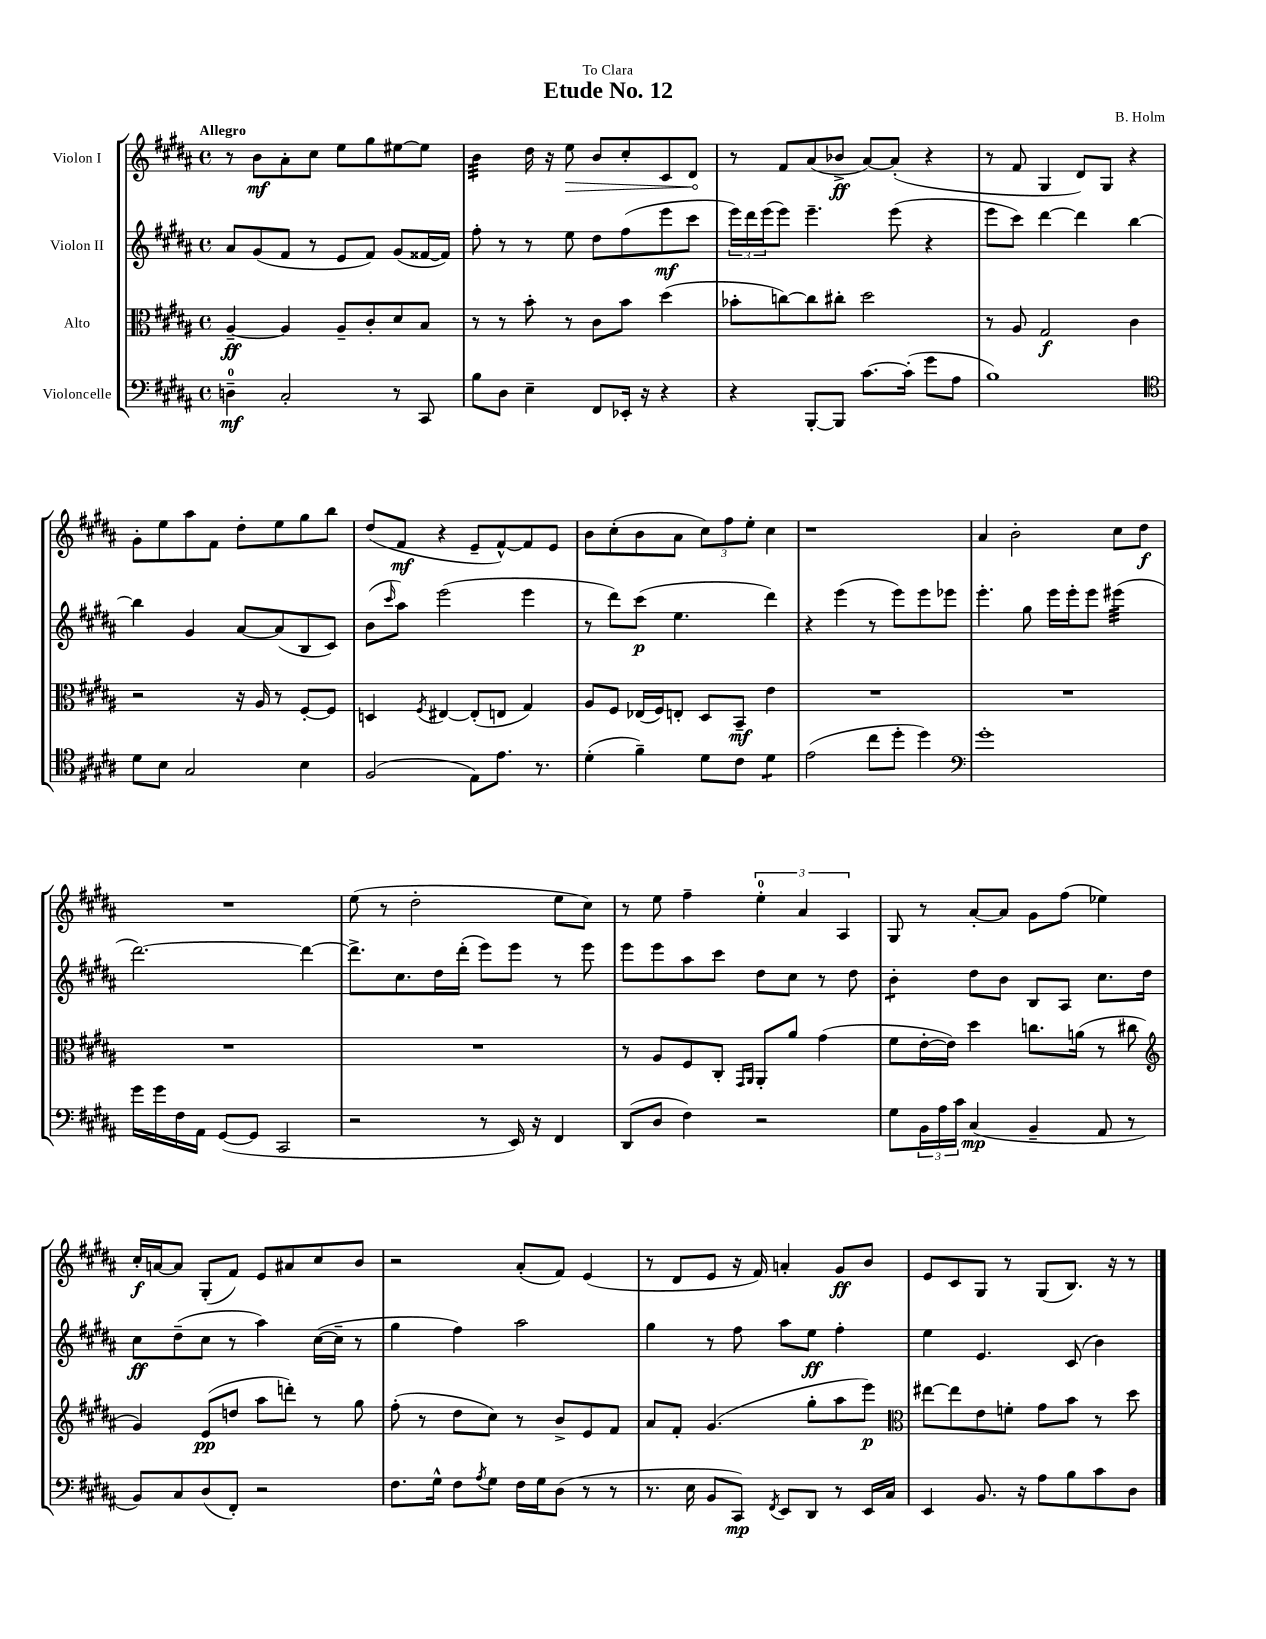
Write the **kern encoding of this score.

**kern	**kern	**kern	**kern
*staff4	*staff3	*staff2	*staff1
*clefF4	*clefC3	*clefG2	*clefG2
*k[f#c#g#d#a#]	*k[f#c#g#d#a#]	*k[f#c#g#d#a#]	*k[f#c#g#d#a#]
*M4/4	*M4/4	*M4/4	*M4/4
*met(c)	*met(c)	*met(c)	*met(c)
4D~\	[4A#~/	8a#/L	8r
.	.	(8g#/	8b\L
2C#'/	4A#/]	8f#/J	8a#'\
.	.	8r	8cc#\J
.	8A#~/L	8e/L	8ee\L
.	8c#'/	8f#/J)	8gg#\
8r	8d#/	(8g#/L	[8ee#\
8CC#/	8B/J	[16f##/L	8ee#\]J
.	.	16f##/]JJ)	.
=	=	=	=
8B\L	8r	8ff#'\	4b\
8D#\J	8r	8r	.
4E~\	8b'\	8r	16dd#\
.	.	.	16r
.	8r	8ee\	8ee\
8FF#/L	8c#\L	8dd#\L	8b/L
16EE-'/Jk	8b\J	(8ff#\	8cc#'/
16r	.	.	.
4r	(4dd#\	8eee\	8c#/
.	.	8ccc#\J	8d#/J
=	=	=	=
4r	8b-'\L	24eee\LL)	8r
.	.	24ddd#\	.
.	.	(24eee\J	.
.	[8cc\)	8eee\J)	8f#/L
[8BBB'/L	8cc\]	4.eee~\	(8a#/
8BBB/]J	8cc#'\J	.	8b-^/J
[8.c#\L	2dd#\	.	[8a#/L)
.	.	(8eee\	(8a#'/]J
(16c#'\]Jk	.	.	.
8g#\L	.	4r	4r
8A#\J	.	.	.
=	=	=	=
1B)	8r	8eee\L	8r
.	8A#/	8ccc#\J)	8f#/
.	2G#/	[4ddd#\	4G#/
.	.	4ddd#\]	8d#/L)
.	.	.	8G#/J
.	4c#\	[4bb\	4r
=	=	=	=
*clefC4	*	*	*
8d#\L	2r	4bb\]	8g#'\L
8B\J	.	.	8ee\
2G#/	.	4g#/	8aa#\
.	.	.	8f#\J
.	16r	[8a#/L	8dd#'\L
.	16A#/	.	.
.	8r	(8a#/]	8ee\
4B\	[8F#'/L	8B/	8gg#\
.	8F#/]J	8c#/J)	8bb\J
=	=	=	=
(2F#/	4D/	(8b\L	(8dd#/L
.	.	16qqccc#/	.
.	.	8aa#\J)	8f#/J
.	8qF#/	.	.
.	[4E#/	(2eee\	4r
8E\L)	(8E#'/]L	.	8e~/L
8.e\J	8E/J	.	[8f#^^/)
.	4G#/)	4eee\	8f#/]
8.r	.	.	.
.	.	.	8e/J
=	=	=	=
(4d#'\	8A#/L	8r	8b\L
.	8F#/J	8ddd#\L)	(8cc#'\
4f#~\)	(16E-/LL	(8ccc#\J	8b\
.	16F#/J)	.	.
.	8E'/J	4.ee\	8a#\J
8d#\L	8D#/L	.	12cc#\L)
.	.	.	12ff#\
8c#\J	8BB~/J	.	.
.	.	.	12ee'\J
4d#\	4e\	4ddd#\)	4cc#\
=	=	=	=
(2e\	1r	4r	1r
.	.	(4eee\	.
8cc#\L	.	8r	.
8dd#'\J	.	8eee\L)	.
4dd#\)	.	8eee\	.
.	.	8eee-\J	.
=	=	=	=
*clefF4	*	*	*
1g#'	1r	4.eee'\	4a#/
.	.	.	2b'\
.	.	8gg#\	.
.	.	16eee\LL	.
.	.	16eee'\J	.
.	.	8eee\J	.
.	.	(4eee#\	8cc#\L
.	.	.	8dd#\J
=	=	=	=
16g#\LL	1r	[2.ddd#\)	1r
16g#\	.	.	.
16F#\	.	.	.
16AA#\JJ	.	.	.
([8GG#/L	.	.	.
8GG#/]J	.	.	.
2CC#/	.	.	.
.	.	4ddd#\_	.
=	=	=	=
2r	1r	8.ddd#^\]L	(8ee\
.	.	.	8r
.	.	8.cc#\	.
.	.	.	2dd#'\
.	.	16dd#\L	.
.	.	(16ddd#'\JJ	.
8r	.	8eee\L)	.
16EE/)	.	8eee\J	.
16r	.	.	.
4FF#/	.	8r	8ee\L
.	.	8eee\	8cc#\J)
=	=	=	=
(8DD#/L	8r	8eee\L	8r
8D#/J	8A#/L	8eee\	8ee\
4F#\)	8F#/	8aa#\	4ff#~\
.	8C#'/J	8ccc#\J	.
.	16qqGG#/LL	.	.
.	16qqAA#/JJ	.	.
2r	8AA#'/L	8dd#\L	6ee'\
.	8a#/J	8cc#\J	.
.	.	.	6a#/
.	(4g#\	8r	.
.	.	.	6A#/
.	.	8dd#\	.
=	=	=	=
8G#\L	8f#\L	4b'\	8G#/
24BB\L	[16e'\L	.	8r
24A#\	.	.	.
.	16e\]JJ)	.	.
24c#\JJ	.	.	.
(4C#/	4dd#\	8dd#\L	[8a#'/L
.	.	8b\J	8a#/]J
4BB~/	8.cc\L	8B/L	8g#\L
.	.	8A#/J	(8ff#\J
.	(16a\Jk	.	.
8AA#/	8r	8.cc#\L	4ee-\)
8r	8cc#\	.	.
.	.	16dd#\Jk	.
=	=	=	=
*	*clefG2	*	*
8BB/L)	4g#/)	8cc#\L	16cc#'/LL
.	.	.	[16a/J
8C#/	.	(8dd#~\	8a/]J
(8D#/	(8e/L	8cc#\J	(8G#'/L
8FF#'/J)	8dd/J	8r	8f#/J)
2r	8aa#\L	4aa#\)	8e/L
.	8ddd'\J)	.	8a#/
.	8r	([16cc#\LL	8cc#/
.	.	16cc#~\]JJ	.
.	8gg#\	8r	8b/J
=	=	=	=
8.F#\L	(8ff#'\	4gg#\	2r
.	8r	.	.
16G#^^\Jk	.	.	.
8F#\L	8dd#\L	4ff#\)	.
8qA#/	.	.	.
8G#\J	8cc#\J)	.	.
16F#\LL	8r	2aa#\	(8a#'/L
16G#\J	.	.	.
(8D#\J	8b^/L	.	8f#/J)
8r	8e/	.	(4e/
8r	8f#/J	.	.
=	=	=	=
8.r	8a#/L	4gg#\	8r
.	8f#'/J	.	8d#/L
16E\	.	.	.
8BB/L	(4.g#/	8r	8e/J
8CC#/J)	.	8ff#\	16r
.	.	.	16f#/)
8qFF#/	.	.	.
8EE/L	.	8aa#\L	4a'/
8DD#/J	8gg#'\L	8ee\J	.
8r	8aa#\	4ff#'\	8g#/L
16EE/LL	8eee\J)	.	8b/J
16C#/JJ	.	.	.
=	=	=	=
*	*clefC3	*	*
4EE/	[8ee#\L	4ee\	8e/L
.	8ee#\]	.	8c#/
8.BB/	8e\	4.e/	8G#/J
.	8f'\J	.	8r
16r	.	.	.
8A#\L	8g#\L	.	(8G#/L
8B\	8b\J	(8c#/	8.B/J)
8c#\	8r	4b\)	.
.	.	.	16r
8D#\J	8dd#\	.	8r
==	==	==	==
*-	*-	*-	*-
